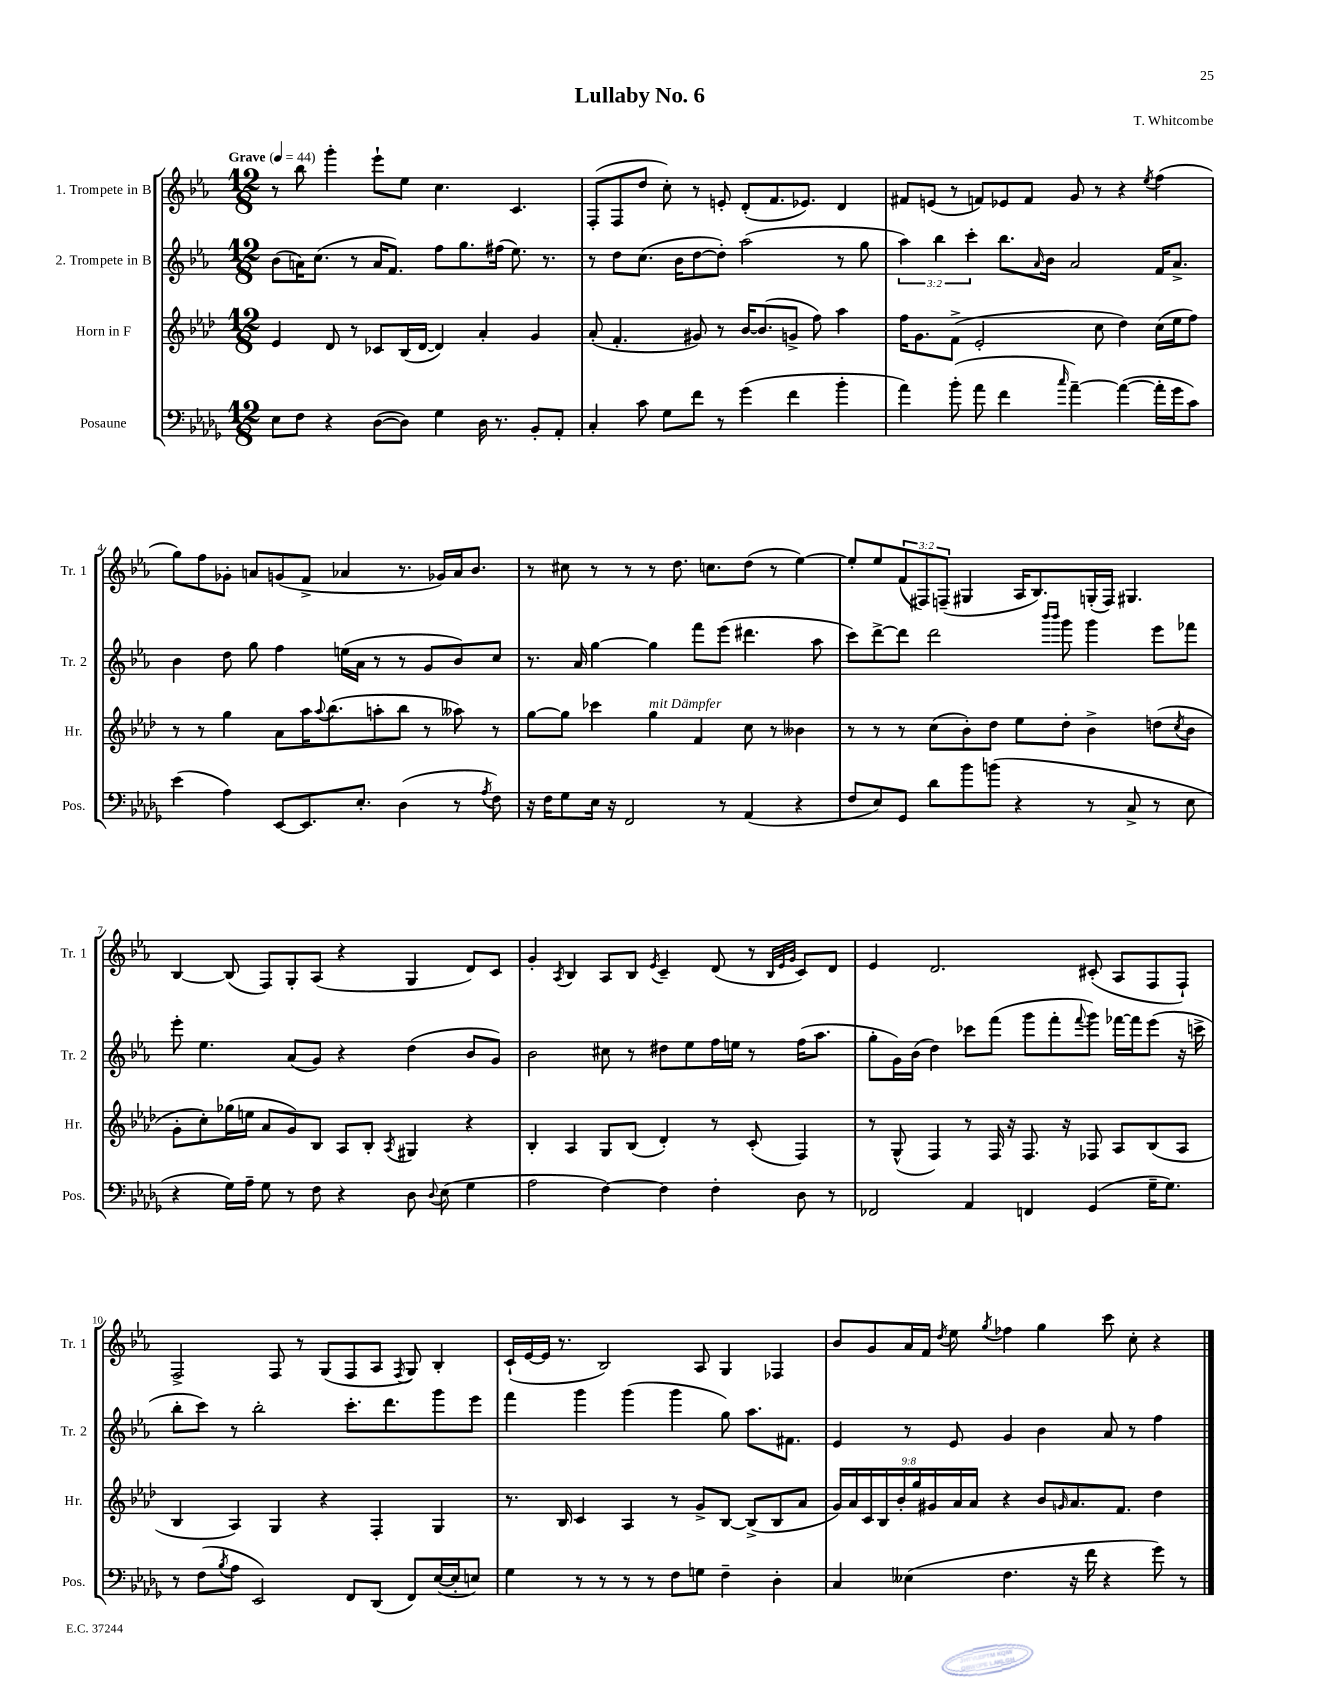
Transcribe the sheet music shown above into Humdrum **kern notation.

**kern	**kern	**kern	**kern
*part4	*part3	*part2	*part1
*staff4	*staff3	*staff2	*staff1
*I"Posaune	*I"Horn in F	*I"2. Trompete in B	*I"1. Trompete in B
*I'Pos.	*I'Hr.	*I'Tr. 2	*I'Tr. 1
*clefF4	*clefG2	*clefG2	*clefG2
*k[b-e-a-d-g-]	*k[b-e-a-d-]	*k[b-e-a-]	*k[b-e-a-]
*M12/8	*M12/8	*M12/8	*M12/8
*MM44	*MM44	*MM44	*MM44
=1	=1	=1	=1
!	!	!	!LO:TX:a:B:t=Grave
8E-\L	4e-/	(8b-\L	8r
8F\J	.	16an\K)	8bb-\
.	.	(8.cc\J	.
4r	8d-/	.	4ggg'\
.	8r	8r	.
([8D-\L	8c-X/L	16a/KL	8eee-`\L
.	.	8.f/J)	.
8D-\J])	(16B-/L	.	8ee-\J
.	[16d-/JJ	.	.
4G-\	4d-/])	8ff\L	4.cc\
.	.	8.gg\	.
16D-\	4a-'/	.	.
8.r	.	(16ff#X\Jk	.
.	.	8.ee-\)	4.c/
8BB-'/L	4g/	.	.
.	.	8.r	.
8AA-'/J	.	.	.
=2	=2	=2	=2
4C'/	(8a-'/	8r	(8F'/L
.	4.f'/	8dd\L	8F/
8c\	.	(8.cc\J	8dd/J
8G-\L	.	.	8cc'\)
.	.	16b-\KL	.
8f\J	8g#X/)	[8dd\	8r
8r	8r	8dd'\J])	8en'/
(4g-\	[16b-/KL	(2aa-\	(8d'/L
.	(8.b-/]	.	.
.	.	.	8.f/
4f\	8gn^/J	.	.
.	.	.	8.e-X/J)
.	8ff\)	.	.
4b-'\	4aa-\	8r	4d/
.	.	8gg\	.
=3	=3	=3	=3
4a-\)	16ff\KL	6aa-\)	8f#X/L
.	8.g\	.	.
.	.	.	(8en/J
.	.	6bb-\	.
(8b-'\	(8f^\J	.	8r
.	.	6ccc'\	.
8a-\	2e-'/	.	8fn/L)
4f\	.	8.bb-\L	8e-X/
.	.	.	8f/J
.	.	16qqa-/	.
.	.	16b-\Jk	.
16qqcc/	.	.	.
[4a-~\)	.	2a-/	8g/
.	8cc\	.	8r
(4a-\_	4dd-\)	.	4r
.	.	.	8qee-/
16a-'\LL]	(16cc\LL	16f/KL	(4ff\
16g-\J	16ee-\J	8.a-^/J	.
8c\J)	8ff\J)	.	.
!!LO:LB:g=z
=4	=4	=4	=4
(4e-\	8r	4b-\	8gg\L)
.	8r	.	8ff\
4A-\)	4gg\	8dd\	8g-X'\J
.	.	8gg\	8an/L
[8EE-/L	8a-\L	4ff\	(8gn/
8.EE-/]	16aa-\K	.	8f^/J
.	8qqaa-/	.	.
.	(8.bb-\	.	.
.	.	(16een\LL	4a-X/
8.E-'/J	.	16a-\JJ	.
.	8aan'\	8r	.
(4D-\	8bb-\J	8r	8.r
.	8r	8g/L	.
.	.	.	16g-X/LL)
8r	8aa--X\)	8b-/)	16a-/J
.	.	.	8.b-/J
8qA-/	.	.	.
8F\)	8r	8cc/J	.
=5	=5	=5	=5
16r	[8gg\L	8.r	8r
16F\KL	.	.	.
8G-\	8gg\J]	.	8cc#X\
.	.	16a-/	.
16E-\Jk	4ccc-X\	[4gg\	8r
16r	.	.	.
2FF/	.	.	8r
!	!LO:TX:a:i:t=mit Dämpfer	!	!
.	4gg\	4gg\]	8r
.	.	.	8.dd\
.	4f/	8fff\L	.
.	.	.	8.ccn\L
8r	.	(8eee-\J	.
(4AA-/	8cc\	4.ddd#X\	(8dd\J
.	8r	.	8r
4r	4b--X\	.	[4ee-\)
.	.	8aa-\	.
=6	=6	=6	=6
8F/L	8r	8ccc\L)	8ee-'/L]
8E-/)	8r	[8ddd^\	8ee-/
8GG-/J	8r	8ddd\J]	(12f/
.	.	.	12F#X/)
8d-\L	(8cc\L	2ddd\	.
.	.	.	(12Fn~/J
8b-\	8b-'\)	.	4G#X/
(8bn\J	8dd-\J	.	.
4r	8ee-\L	.	16A-/KL
.	.	.	8.B-/)
.	.	16qqbbb-/LL	.
.	.	16qqbbb-/JJ	.
.	8dd-'\J	8ggg\	.
8r	4b-^\	4ggg\	(16Gn'/L
.	.	.	16F/JJ)
8C^/	.	.	4.G#X/
8r	(8ddn\L	8eee-\L	.
.	8qcc/	.	.
8E-\	8b-\J	8fff-X\J	.
!!LO:LB:g=z
=7	=7	=7	=7
4r	8g'\L	8eee-'\	[4B-/
.	8cc'\)	4.ee-\	.
16G-\LL)	(16gg-X\L	.	(8B-/]
16A-~\JJ	16een\JJ	.	.
8G-\	8a-/L	.	8F/L)
8r	8g/)	(8a-/L	8G'/
8F\	8B-/J	8g/J)	(8A-/J
4r	8A-/L	4r	4r
.	8B-'/J	.	.
.	8qA-/	.	.
8D-\	4G#X/	(4dd\	4G/
8qqD-/	.	.	.
(8E-\	.	.	.
4G-\	4r	8b-/L	8d/L)
.	.	8g/J)	8c/J
=8	=8	=8	=8
2A-\	4B-'/	2b-\	4g'/
.	.	.	8qA-/
.	4A-/	.	4B-/
[4F\)	8G/L	8cc#X\	8A-/L
.	(8B-/J	8r	8B-/J
.	.	.	8qe-/
4F\]	4d-'/)	8dd#X\L	4c~/
.	.	8ee-\	.
4F'\	8r	16ff\L	(8d/
.	.	16een\JJ	.
.	(8c'/	8r	8r
.	.	.	32qqB-/LLL
.	.	.	32qqe-/
.	.	.	32qqg/JJJ
8D-\	4F/)	(16ff\KL	8c/L)
.	.	8.aa-\J	.
8r	.	.	8d/J
=9	=9	=9	=9
2FF-X/	8r	8gg'\L	4e-/
.	(8G^^/	16g\L)	.
.	.	(16b-\JJ	.
.	4F/)	4dd\)	2.d/
4AA-/	8r	8ccc-X\L	.
.	16F/	(8fff\J	.
.	16r	.	.
4FFn/	8.F/	8ggg\L	.
.	.	8fff'\	.
.	16r	.	.
.	.	8qqfff/	.
(4GG-/	8F-X/	8ggg\J)	(8c#X'/
.	8A-/L	[16fff-X\LL	8A-/L
.	.	16fff-\J]	.
16G-~\KL	(8B-/	(8eee-\J	8F/
8.G-\J)	.	.	.
.	8A-/J	16r	8F`/J)
.	.	16cccn^\	.
!!LO:LB:g=z
=10	=10	=10	=10
8r	4B-/	8bb-'\L	2F^/
(8F\L	.	8ccc\J)	.
8qB-/	.	.	.
8A-\J	4A-/)	8r	.
2EE-/)	.	2bb-'\	.
.	4G/	.	8F/
.	.	.	8r
.	4r	.	(8G/L
8FF/L	.	8.ccc'\L	8F/
(8DD-/J	4F'/	.	8A-/J
.	.	8.ddd\	.
.	.	.	8qF/
8FF/L)	.	.	8G/)
([16E-/L	4G/	8ggg\	4B-'/
16E-'/J]	.	.	.
8En/J)	.	8eee-\J	.
=11	=11	=11	=11
4G-\	8.r	4fff\	(16c`/LL
.	.	.	[16e-/
.	.	.	16e-/JJ]
.	16B-/	.	8.r
8r	4c/	4ggg\	.
8r	.	.	2B-/)
8r	4A-/	(4ggg\	.
8r	.	.	.
8F\L	8r	4ggg\	.
8Gn\J	8g^/L	.	8A-/
4F~\	[8B-/J	8gg\)	4G/
.	(8B-^/L]	8.aa-\L	.
4D-'\	8B-/	.	4F-X/
.	.	8.f#X\J	.
.	8a-/J	.	.
=12	=12	=12	=12
4C/	18g/LL)	4e-/	8b-/L
.	18a-/	.	.
.	18c/	.	.
.	.	.	8g/
.	18B-/	.	.
.	18b-'/	.	.
(4E--X\	.	8r	16a-/L
.	18gg/	.	.
.	.	.	16f/JJ
.	18g#X/	.	.
.	.	.	8qdd/
.	.	8e-/	8ee-\
.	18a-/	.	.
.	18a-/JJ	.	.
.	.	.	8qgg/
4.F\	4r	4g/	4ff-X\
.	8b-/L	4b-\	4gg\
.	16qqgn/	.	.
16r	8.a-/	.	.
16f\	.	.	.
4r	.	8a-/	8ccc\
.	8.f/J	.	.
.	.	8r	8cc'\
8g-\)	4dd-\	4ff\	4r
8r	.	.	.
==	==	==	==
*-	*-	*-	*-
